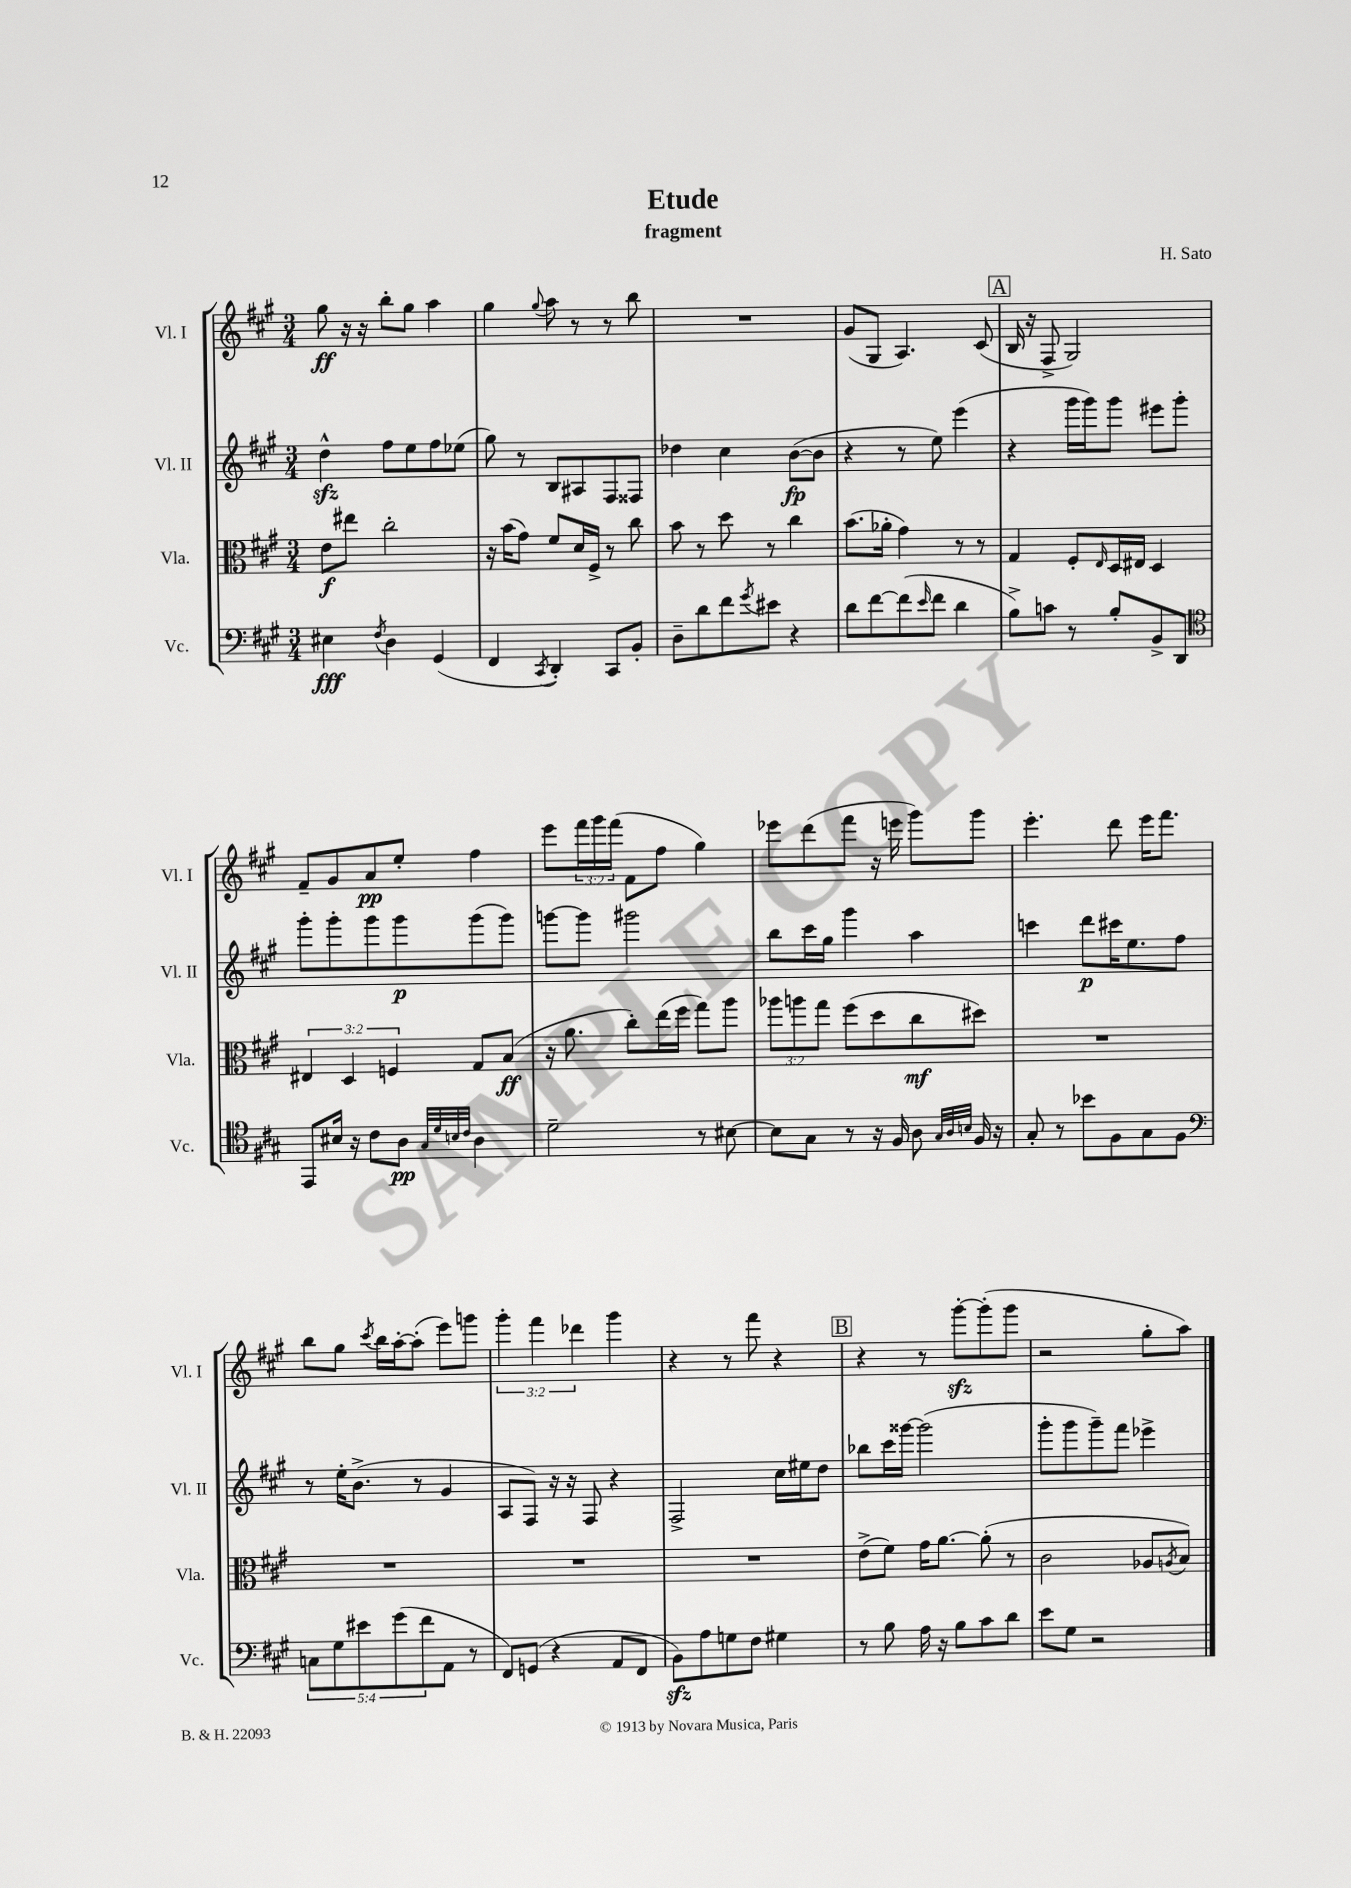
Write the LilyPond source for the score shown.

\header { title = "Etude" composer = "H. Sato" subtitle = "fragment" }
<<
\new StaffGroup <<
\new Staff = "s0" \with { instrumentName = "Vl. I" shortInstrumentName = "Vl. I" } {
    \clef treble \key a \major \numericTimeSignature \time 3/4 \override Staff.TupletNumber.text = #tuplet-number::calc-fraction-text
    gis''8\ff r16 r16 b''8-. gis''8 a''4 |
    gis''4 \appoggiatura { gis''8 } a''8 r8 r8 b''8 |
    R2. |
    gis'8( gis8 a4.) cis'8( |
    \mark \markup { \box "A" } b16 r16 fis8-> gis2) |
    fis'8-- gis'8 a'8\pp e''8-. fis''4 |
    e'''8 \tuplet 3/2 { fis'''16 gis'''16 fis'''16( } fis'8 fis''8 gis''4) |
    ees'''8 d'''8( fis'''8 r16 e'''16 gis'''8) gis'''8 |
    e'''4.-. d'''8 e'''16 fis'''8. |
    b''8 gis''8 \acciaccatura { cis'''8 } b''16 a''16~-. a''8-.( e'''8) g'''8 |
    \tuplet 3/2 { gis'''4-. fis'''4 des'''4 } gis'''4 |
    r4 r8 fis'''8 r4 |
    \mark \markup { \box "B" } r4 r8 gis'''8~-.\sfz gis'''8-.( gis'''8 |
    r2 gis''8-. a''8) \bar "|." |
}
\new Staff = "s1" \with { instrumentName = "Vl. II" shortInstrumentName = "Vl. II" } {
    \clef treble \key a \major \numericTimeSignature \time 3/4
    d''4-^\sfz fis''8 e''8 fis''8 ees''8( |
    gis''8) r8 b8 ais8 fis8 fisis8 |
    des''4 cis''4 b'8~\fp( b'8 |
    r4 r8 e''8) e'''4( |
    \mark \markup { \box "A" } r4 gis'''16 gis'''16) gis'''8 eis'''8 gis'''8-. |
    gis'''8-. gis'''8-. gis'''8 gis'''8\p gis'''8( gis'''8) |
    g'''8~ g'''8 gis'''2 |
    b''8 cis'''16 gis''16 gis'''4 a''4 |
    c'''4 d'''8\p cis'''16 e''8. fis''8 |
    r8 e''16-. b'8.->( r8 gis'4 |
    a8 fis8) r16 r16 fis8 r4 |
    fis2-> cis''16 eis''16 d''8 |
    \mark \markup { \box "B" } bes''8 cis'''16 gisis'''16~ gisis'''2( |
    gis'''8-. gis'''8 gis'''8--) fis'''8 ees'''4-> \bar "|." |
}
\new Staff = "s2" \with { instrumentName = "Vla." shortInstrumentName = "Vla." } {
    \clef alto \key a \major \numericTimeSignature \time 3/4 \override Staff.TupletNumber.text = #tuplet-number::calc-fraction-text
    e'8\f eis''8 cis''2-. |
    r16 b'16( gis'8) fis'8 d'16 fis16-> r8 cis''8 |
    b'8 r8 d''8 r8 cis''4 |
    b'8.( aes'16-. gis'4) r8 r8 |
    \mark \markup { \box "A" } gis4 fis8-. \grace { e16 } d16 eis16 d4 |
    \tuplet 3/2 { eis4 d4 f4 } gis8 b8\ff( |
    r16 a'8. cis''8-.) e''16( fis''16 gis''8) a''8 |
    \tuplet 3/2 { aes''8 a''8 gis''8 } fis''8( d''8 cis''8\mf dis''8) |
    R2. |
    R2. |
    R2. |
    R2. |
    \mark \markup { \box "B" } e'8->( fis'8) gis'16 a'8.~ a'8-.( r8 |
    cis'2 aes8 \acciaccatura { a8 } b8) \bar "|." |
}
\new Staff = "s3" \with { instrumentName = "Vc." shortInstrumentName = "Vc." } {
    \clef bass \key a \major \numericTimeSignature \time 3/4 \override Staff.TupletNumber.text = #tuplet-number::calc-fraction-text
    eis4\fff \acciaccatura { fis8 } d4 gis,4( |
    fis,4 \acciaccatura { cis,8 } d,4-.) cis,8 b,8-. |
    d8-- d'8 fis'8 \acciaccatura { gis'8 } eis'8 r4 |
    d'8 fis'8~ fis'8( \grace { e'16 } fis'8 d'4 |
    \mark \markup { \box "A" } b8->) c'8 r8 b8-. b,8-> d,8 |
    \clef tenor e,8 bis16 r16 cis'8 a8\pp \grace { gis32 d'32 b32 cis'32 } a4 |
    d'2-- r8 bis8~ |
    bis8 gis8 r8 r16 fis16 a8 \grace { gis32 a32 b32 } fis16 r16 |
    gis8-. r8 bes'8 fis8 gis8 fis8 |
    \clef bass \tuplet 5/4 { c8 gis8 eis'8 gis'8( fis'8 } a,8 r8 |
    fis,8) g,8( r4 a,8 fis,8 |
    b,8\sfz) a8 g8 fis8 gis4 |
    \mark \markup { \box "B" } r8 b8 a16 r16 b8 cis'8 d'8 |
    e'8 gis8 r2 \bar "|." |
}
>>
>>
\layout { \context { \Score \remove "Bar_number_engraver" } }
